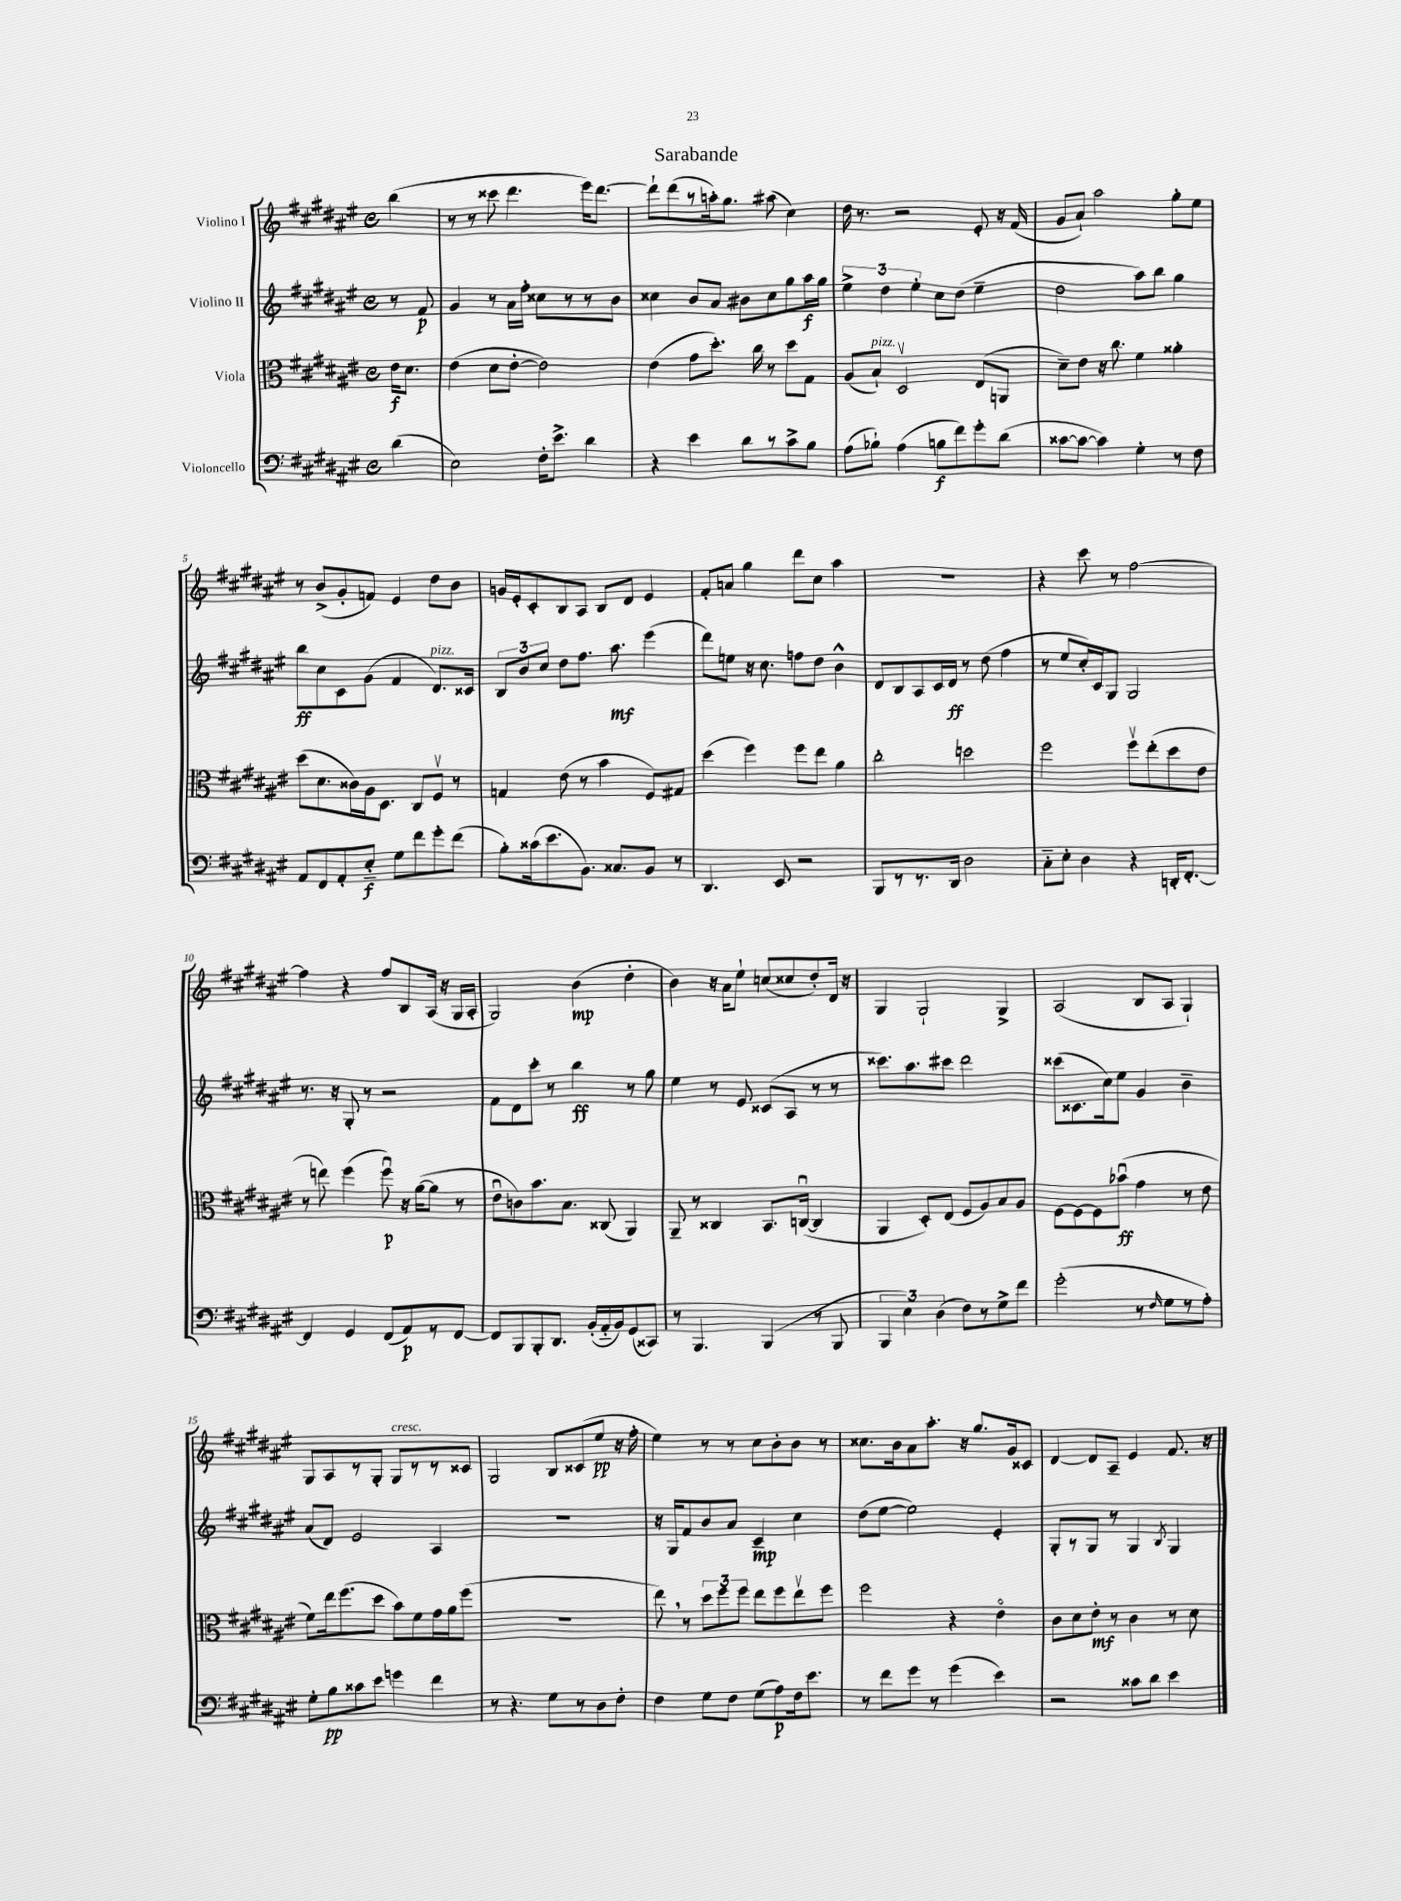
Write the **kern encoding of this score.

**kern	**kern	**kern	**kern
*staff4	*staff3	*staff2	*staff1
*clefF4	*clefC3	*clefG2	*clefG2
*k[f#c#g#d#a#e#]	*k[f#c#g#d#a#e#]	*k[f#c#g#d#a#e#]	*k[f#c#g#d#a#e#]
*M4/4	*M4/4	*M4/4	*M4/4
*met(c)	*met(c)	*met(c)	*met(c)
(4d#	16e#	8r	(4bb
.	8.d#	.	.
.	.	8f#	.
=	=	=	=
2E#)	(4e#	4g#	8r
.	.	.	8r
.	8d#	8r	8ccc##
.	[8e#'	16a#	4.ddd#
.	.	16ff#'	.
16F#'	2e#])	8cc##	.
8.e#^	.	.	.
.	.	8r	.
4d#	.	8r	16eee#)
.	.	.	[8.ddd#
.	.	8b	.
=	=	=	=
4r	(4e#	4cc##	8ddd#`]
.	.	.	(8ddd#
4e#	8g#	8b	8r
.	8.dd#')	8a#	16aa')
.	.	.	8.gg#
8d#	.	8b#	.
.	16cc#	.	.
8r	8r	8cc##	(8aa#
8c#^	8dd#	8gg#	4cc#)
8B	8G#	16aa#	.
.	.	16gg#	.
=	=	=	=
(8A#	(8A#	6ee#^	16dd#
.	.	.	8.r
8B-`)	8B`)	.	.
.	.	6dd#	.
(4A#	2D#v	.	2r
.	.	6ee#'	.
8B	.	8cc#	.
8f#)	.	(8dd#	.
8g#'	(8E#	4ee#~	8e#'
(8d#	8AA	.	16r
.	.	.	(16f#
=	=	=	=
[8c##	8d#~)	2dd#	8g#
8c##_	8e#	.	8a#`)
4c##])	16r	.	2aa#
.	8.cc#	.	.
4G#'	4f#	8aa#)	.
.	.	8bb	.
8r	4a##'	4gg#	8gg#'
8F#	.	.	8ee#
=	=	=	=
8AA#	(8dd#	8bb	8r
8FF#	8.d#	8cc#	(8b^
8AA#'	.	8c#	8g#'
.	16c##)	.	.
8E#'~	16A#	(8g#	8f)
.	8.D#	.	.
8G#	.	4f#	4e#
8f#	8C#	.	.
8g#'	8F#v	8.d#)	8dd#
(8f#	8r	.	8b
.	.	16c##	.
=	=	=	=
8B')	4G	12B	16g
.	.	.	16e#'
.	.	12b	.
(16c##	.	.	8c#'
.	.	12cc#	.
8.e#	.	.	.
.	(8e#	8dd#	8B
8.BB)	8r	8.ff#	8A#
.	4b	.	8B
8.C##	.	8.aa#	.
.	.	.	8d#
8BB	8F#)	(4eee#	4e#
8r	8G#	.	.
=	=	=	=
4.DD#	(4dd#	8ddd#)	8f#'
.	.	8ee	8a
.	4ff#)	16r	4gg#
.	.	8.cc#	.
8EE#	.	.	.
2r	8ff#	8ff	8ddd#
.	8ee#	8dd#	8cc#
.	4a#	4b^^	4aa#
=	=	=	=
8BBB	2cc#'	8d#	1r
8r	.	8B	.
8.r	.	8A#	.
.	.	16c#	.
16DD#	.	16d#	.
2D#	2dd	8r	.
.	.	(8dd#	.
.	.	4ff#	.
=	=	=	=
8C#'~	2ff#	8r	4r
8E#'	.	8ee#	.
4D#	.	16cc#')	8ccc#
.	.	16c#	.
.	.	8G#	8r
4r	8ff#v	2G#	[2ff#
.	(8ee#'	.	.
16DD'	8dd#	.	.
[8.FF#'	.	.	.
.	8e#	.	.
=	=	=	=
4FF#]	8r	8.r	4ff#]
.	8ee)	.	.
.	.	16r	.
4GG#	(4ff#	8G#'	4r
.	.	8r	.
(8FF#	8ff#u)	2r	8ff#
8AA#)	16r	.	8B
.	([16a#	.	.
8r	8a#]	.	(16A#
.	.	.	16r
[8FF#	8r	.	16G#
.	.	.	16A#'
=	=	=	=
8FF#]	8e#u	8f#	2G#)
8BBB	8c)	8d#	.
8BBB'	8.b	8ccc#'	.
8.DD#	.	8r	.
.	8.B	.	.
.	.	4bb	(4b
(16BB'	.	.	.
16AA#'~	(8C##	.	.
16BB)	.	.	.
(8GG#	4AA#)	8r	4dd#'
8CC##)	.	8gg#	.
=	=	=	=
8r	8AA#~	4ee#	4b)
4.BBB	8r	.	.
.	4C##	8r	16r
.	.	.	16a#
.	.	8e#	8ee#`
(4BBB	8.BB	(8c##	(8cc
.	.	8A#	8cc##
.	([16Cu	.	.
8r	4C]	8r	8dd#')
8BBB	.	8r	16d#
.	.	.	16r
=	=	=	=
6BBB	4AA#	8.ccc##)	4G#
6E#)	.	.	.
.	.	8.aa#	.
.	8D#')	.	2G#`
(6D#	.	.	.
.	(8E#	8ccc#	.
8F#)	8F#	2ddd#	.
8r	8A#)	.	.
8G#^	8B	.	4G#^
8f#	8A#	.	.
=	=	=	=
(2g#'	[8F#	(8ccc##	(2A#
.	8F#_	8.c##	.
.	8F#]	.	.
.	.	16cc#)	.
.	(8b-u	8ee#	.
8r	4g#	4g#	8B
16qqF#	.	.	.
8G#	.	.	8A#
8r	8r	4b~	4G#`)
8A#')	8e#	.	.
=	=	=	=
8G#'	8f#)	(8a#	8G#
8B	16ee#	8d#)	8A#
.	(8.ff#	.	.
8c##	.	2e#	8r
8e#	8dd#	.	8G#'
4g	8b)	.	8G#
.	8f#	.	8r
4f#	16g#	4A#	8r
.	16a#	.	.
.	(8ff#	.	8c##
=	=	=	=
8r	1r	1r	2G#
4.r	.	.	.
8G#	.	.	8B
8r	.	.	(8c##
8D#	.	.	8ee#
8F#'	.	.	16r
.	.	.	16ff#'
=	=	=	=
4F#	8ee#)	16r	4ee#)
.	.	16G#	.
.	8r	8f#	.
8G#	12dd#	8b	8r
.	12ff#	.	.
8F#	.	8a#	8r
.	12ff#	.	.
(8G#	8ee#	4c#~	8cc#
8A#)	8ff#	.	8b'
16F#	8ee#v	4cc#	8b
8.e#	.	.	.
.	8ff#	.	8r
=	=	=	=
8r	2ff#	(8dd#	8.cc##
8f#	.	[8ee#	.
.	.	.	16b
8g#	.	2ee#])	8a#
8r	.	.	8.aa#'
(4g#	4r	.	.
.	.	.	16r
.	.	.	8.gg#
4e#)	4e#o	4e#'	.
.	.	.	16g#
.	.	.	8c##
=	=	=	=
2r	8c#	8G#'	[4d#
.	8d#	8r	.
.	8e#'	8G#	8d#]
.	8r	8r	8A#~
8c##	4c#	4G#	4e#
8d#	.	.	.
.	.	8qB	.
4e#	8r	4G#	8.f#
.	8d#	.	.
.	.	.	16r
==	==	==	==
*-	*-	*-	*-
